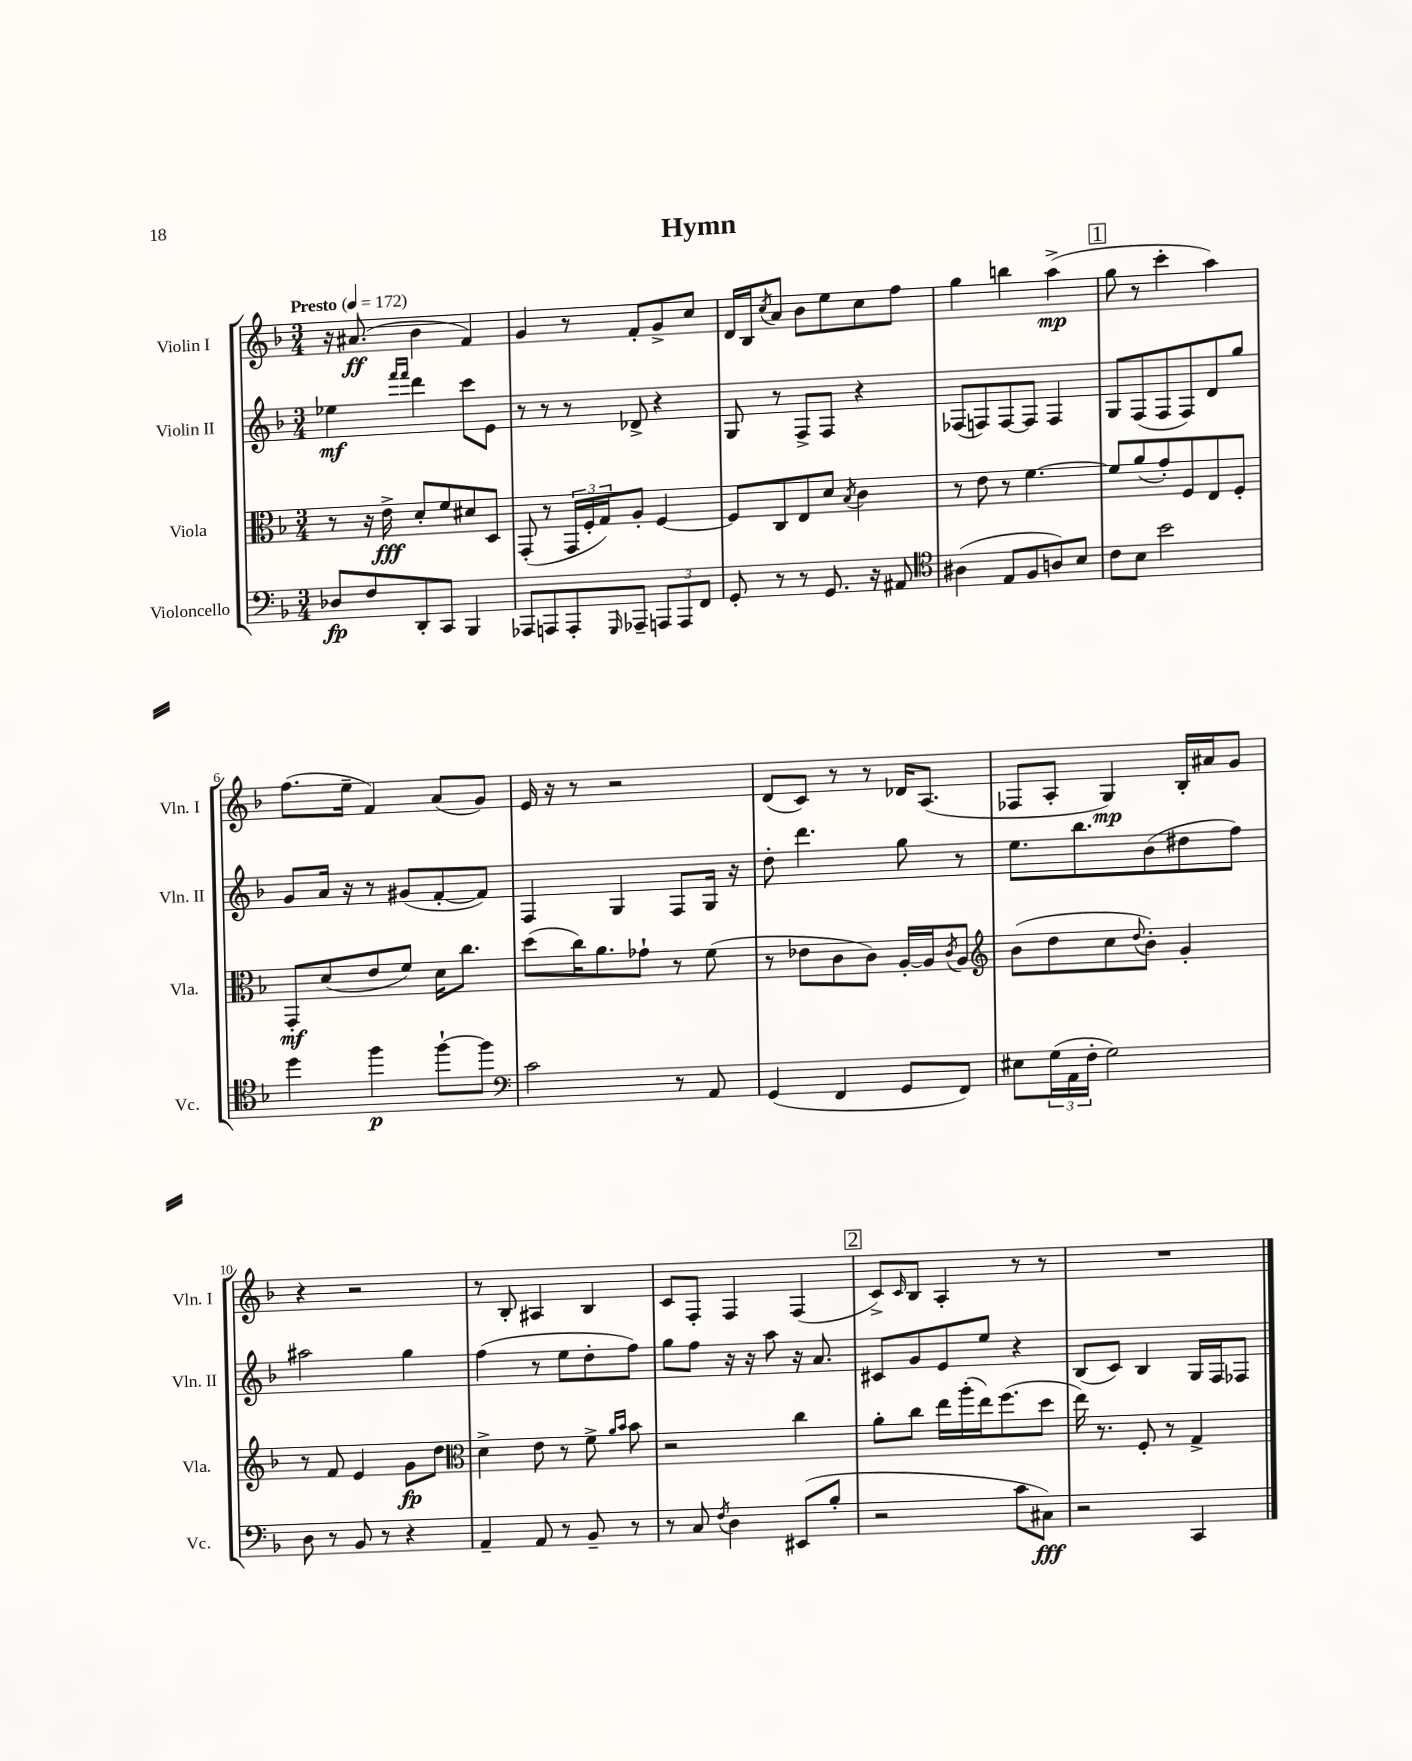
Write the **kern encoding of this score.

**kern	**dynam	**kern	**dynam	**kern	**dynam	**kern	**dynam
*part4	*part4	*part3	*part3	*part2	*part2	*part1	*part1
*staff4	*staff4	*staff3	*staff3	*staff2	*staff2	*staff1	*staff1
*I"Violoncello	*	*I"Viola	*	*I"Violin II	*	*I"Violin I	*
*I'Vc.	*	*I'Vla.	*	*I'Vln. II	*	*I'Vln. I	*
*clefF4	*	*clefC3	*	*clefG2	*	*clefG2	*
*k[b-]	*	*k[b-]	*	*k[b-]	*	*k[b-]	*
*M3/4	*	*M3/4	*	*M3/4	*	*M3/4	*
*MM172	*	*MM172	*	*MM172	*	*MM172	*
=1	=1	=1	=1	=1	=1	=1	=1
!	!	!	!	!	!	!LO:TX:a:B:t=Presto	!
8D-X/L	fp	8r	.	4ee-X\	mf	16r	.
.	.	.	.	.	.	(8.a#X/	ff
8F/	.	16r	.	.	.	.	.
.	.	16e^\	fff	.	.	.	.
.	.	.	.	16qqfff/LL	.	.	.
.	.	.	.	16qqfff/JJ	.	.	.
8DD'/	.	8d'/L	.	4ddd\	.	4b-\	.
8CC/J	.	8f/	.	.	.	.	.
4BBB-/	.	8d#X/	.	8ccc\L	.	4f/)	.
.	.	8D/J	.	8e\J	.	.	.
=2	=2	=2	=2	=2	=2	=2	=2
8AAA-X/L	.	(8GG'/	.	8r	.	4g/	.
8AAAn/	.	8r	.	8r	.	.	.
8AAA'/	.	24GG/LL	.	8r	.	8r	.
.	.	24F'/	.	.	.	.	.
.	.	24G/J)	.	.	.	.	.
16qqGGG/	.	.	.	.	.	.	.
8AAA-X~/J	.	8A'/J	.	8d-X^/	.	8f'/L	.
12AAAn/L	.	[4F/	.	4r	.	8g^/	.
12AAA/	.	.	.	.	.	.	.
.	.	.	.	.	.	8cc/J	.
12FF/J	.	.	.	.	.	.	.
=3	=3	=3	=3	=3	=3	=3	=3
8GG'/	.	8F/L]	.	8G/	.	16d/LL	.
.	.	.	.	.	.	16B-/J	.
.	.	.	.	.	.	8qcc/	.
8r	.	8C/	.	8r	.	8a/J	.
8r	.	8E/	.	8F^/L	.	8b-\L	.
8.GG/	.	8d/J	.	8F/J	.	8ee\	.
.	.	8qB-/	.	.	.	.	.
.	.	4c\	.	4r	.	8cc\	.
16r	.	.	.	.	.	.	.
8AA#X/	.	.	.	.	.	8ff\J	.
=4	=4	=4	=4	=4	=4	=4	=4
*clefC4	*	*	*	*	*	*	*
(4A#X\	.	8r	.	(8F-X/L	.	4gg\	.
.	.	8e\	.	8Fn/)	.	.	.
8E/L	.	8r	.	[8F/	.	4bbn\	.
8F/	.	[4.f\	.	8F/J]	.	.	.
8An/)	.	.	.	4F/	.	(4aa^\	mp
8B-/J	.	.	.	.	.	.	.
!!LO:REH:place=s1:t=1
=5	=5	=5	=5	=5	=5	=5	=5
8c\L	.	8f/L]	.	8G/L	.	8gg\	.
8B-\J	.	(8a/	.	(8F/	.	8r	.
2b-\	.	8g'/)	.	8F/	.	4ccc'\	.
.	.	8F/	.	8F/)	.	.	.
.	.	8E/	.	8d/	.	4aa\)	.
.	.	8F'/J	.	8gg/J	.	.	.
!!LO:LB:g=z
=6	=6	=6	=6	=6	=6	=6	=6
4dd\	.	8GG'/L	mf	8g/L	.	(8.ff\L	.
.	.	(8d/	.	16a/Jk	.	.	.
.	.	.	.	16r	.	16ee~\Jk	.
4ff\	p	8e/	.	8r	.	4f/)	.
.	.	8f/J)	.	(8g#X/L	.	.	.
[8ff`\L	.	16d\KL	.	[8f'/	.	(8a/L	.
.	.	8.cc\J	.	.	.	.	.
8ff\J]	.	.	.	8f/J])	.	8g/J)	.
=7	=7	=7	=7	=7	=7	=7	=7
*clefF4	*	*	*	*	*	*	*
2c\	.	(8dd\L	.	4F/	.	16e/	.
.	.	.	.	.	.	16r	.
.	.	16cc\K)	.	.	.	8r	.
.	.	8.a\	.	.	.	.	.
.	.	.	.	4G/	.	2r	.
.	.	8g-X`\J	.	.	.	.	.
8r	.	8r	.	8F/L	.	.	.
8AA/	.	(8f\	.	16G/Jk	.	.	.
.	.	.	.	16r	.	.	.
=8	=8	=8	=8	=8	=8	=8	=8
(4GG/	.	8r	.	8dd'\	.	(8d/L	.
.	.	8e-X\L	.	4.ddd\	.	8c/J)	.
4FF/	.	8c\	.	.	.	8r	.
.	.	8c\J)	.	.	.	8r	.
8GG/L	.	[16A'/LL	.	8gg\	.	16d-X/KL	.
.	.	16A/J]	.	.	.	(8.A/J	.
.	.	8qc/	.	.	.	.	.
8FF/J)	.	8A/J	.	8r	.	.	.
=9	=9	=9	=9	=9	=9	=9	=9
*	*	*clefG2	*	*	*	*	*
8E#X\L	.	(8b-\L	.	8.ee\L	.	8F-X/L	.
(24G\L	.	8dd\	.	.	.	8A'/J	.
24AA\	.	.	.	.	.	.	.
.	.	.	.	8.bb-\	.	.	.
24F'\JJ	.	.	.	.	.	.	.
2G\)	.	8cc\	.	.	.	4G/)	mp
.	.	8qqdd/	.	.	.	.	.
.	.	8b-'\J)	.	(8b-\	.	.	.
.	.	4g'/	.	8dd#X\	.	16B-'/LL	.
.	.	.	.	.	.	16a#X/J	.
.	.	.	.	8ff\J)	.	8g/J	.
!!LO:LB:g=z
=10	=10	=10	=10	=10	=10	=10	=10
8D\	.	8r	.	2aa#X\	.	4r	.
8r	.	8f/	.	.	.	.	.
8BB-/	.	4e/	.	.	.	2r	.
8r	.	.	.	.	.	.	.
4r	.	8g\L	fp	4gg\	.	.	.
.	.	8dd\J	.	.	.	.	.
=11	=11	=11	=11	=11	=11	=11	=11
*	*	*clefC3	*	*	*	*	*
4AA~/	.	4d^\	.	(4ff\	.	8r	.
.	.	.	.	.	.	8B-'/	.
8AA/	.	8e\	.	8r	.	4A#X/	.
8r	.	8r	.	8ee\L	.	.	.
8BB-~/	.	8f^\	.	8dd'\	.	4B-/	.
.	.	16qqa/LL	.	.	.	.	.
.	.	16qqb-/JJ	.	.	.	.	.
8r	.	8b-\	.	8ff\J)	.	.	.
=12	=12	=12	=12	=12	=12	=12	=12
8r	.	2r	.	8gg\L	.	8c/L	.
8C/	.	.	.	8ff\J	.	8F'/J	.
8qF/	.	.	.	.	.	.	.
4D\	.	.	.	16r	.	4F/	.
.	.	.	.	16r	.	.	.
.	.	.	.	8aa\	.	.	.
(8EE#X/L	.	4cc\	.	16r	.	(4F/	.
.	.	.	.	8.a/	.	.	.
8B-'/J	.	.	.	.	.	.	.
!!LO:REH:place=s1:t=2
=13	=13	=13	=13	=13	=13	=13	=13
2r	.	8a'\L	.	8c#X/L	.	8c^/L)	.
.	.	.	.	.	.	16qqc/	.
.	.	8cc\J	.	8g/	.	8B-/J	.
.	.	16ee\LL	.	8e/	.	4A'/	.
.	.	(16aa'\	.	.	.	.	.
.	.	16ee\J)	.	8ee/J	.	.	.
.	.	(8.ff\	.	.	.	.	.
8c\L	.	.	.	4r	.	8r	.
8C#X\J)	fff	8dd\J	.	.	.	8r	.
=14	=14	=14	=14	=14	=14	=14	=14
2r	.	16ee\)	.	(8B-/L	.	2.r	.
.	.	8.r	.	.	.	.	.
.	.	.	.	8c/J)	.	.	.
.	.	8F'/	.	4B-/	.	.	.
.	.	8r	.	.	.	.	.
4CC/	.	4G^/	.	16G/LL	.	.	.
.	.	.	.	16F/J	.	.	.
.	.	.	.	8F-X/J	.	.	.
==	==	==	==	==	==	==	==
*-	*-	*-	*-	*-	*-	*-	*-
